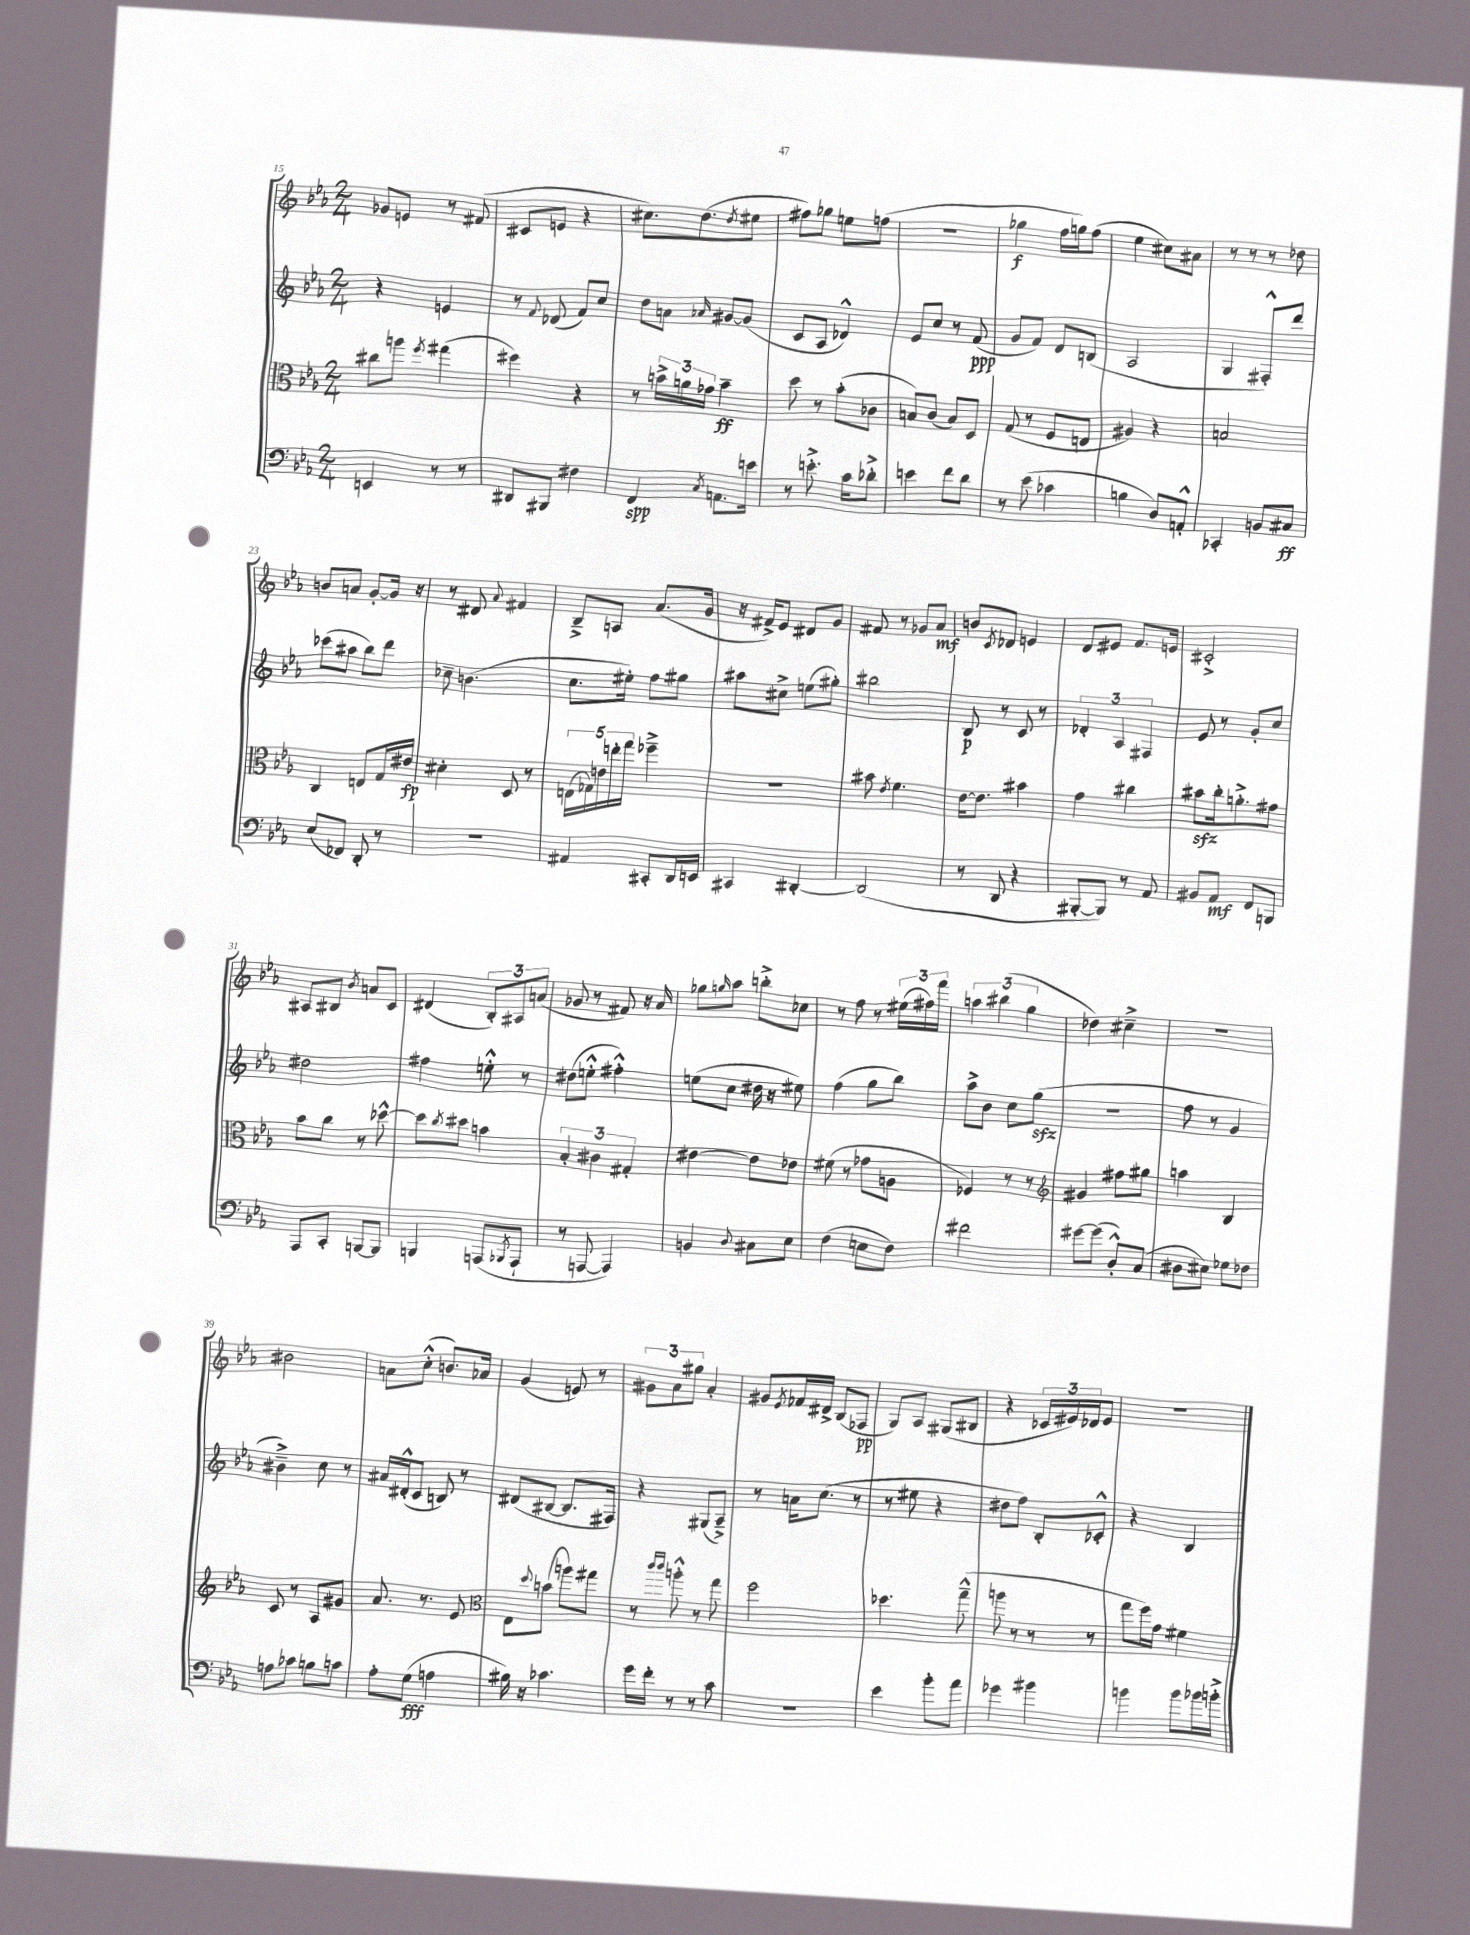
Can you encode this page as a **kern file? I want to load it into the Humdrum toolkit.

**kern	**kern	**kern	**kern
*staff4	*staff3	*staff2	*staff1
*clefF4	*clefC3	*clefG2	*clefG2
*k[b-e-a-]	*k[b-e-a-]	*k[b-e-a-]	*k[b-e-a-]
*M2/4	*M2/4	*M2/4	*M2/4
4EE	8cc#	4r	8g-
.	8aa	.	8e
.	8qff	.	.
8r	(4gg#	4e	8r
8r	.	.	(8f#
=	=	=	=
8DD#	4ff#)	8r	8c#
.	.	8qqf	.
8BBB#	.	(8d-	8e
4F#	4r	8f)	4r
.	.	8cc	.
=	=	=	=
4FF	8r	8dd	8.cc#)
.	24b^	8a	.
.	24a	.	.
.	.	.	(8.dd
.	24g-	.	.
8qC	.	16qqa-	.
8.AA	4b~	[8g#	.
.	.	.	8qdd
.	.	(8g#]	8ee#
16e	.	.	.
=	=	=	=
8r	8dd	8c	8ff#)
8.e'^	8r	8A-	8gg-
.	(8b-'	4d-^^)	8ee
16c	.	.	.
8d-'^	8c-	.	(8ff
=	=	=	=
4e	8B)	8e-	2r
.	(8c	8cc	.
8f	8B)	8r	.
8d	8D	(8f	.
=	=	=	=
8r	(8G	8g	4gg-
(8e-	8r	8f)	.
4c-	8F	8d	16ff
.	.	.	16gg)
.	8E	(8B	(8ff
=	=	=	=
4B	4A#)	2A-	4ee-
8D)	4r	.	8cc#)
8AA'^^	.	.	8a#
=	=	=	=
4CC-'	2B	4G	8r
.	.	.	8r
8BB	.	8F#'^^)	8r
8C#	.	8ddd	8dd-
=	=	=	=
(8E-	4C	(8ccc-	8b
8FF-)	.	8aa#	8a
8DD'	8E	8bb-)	[8g'
8r	16G	8ddd	16g]
.	16e#	.	16r
=	=	=	=
2r	4d#'	8cc-~	8r
.	.	(4.b	8d#
.	.	.	8qqa-
.	8D	.	4f#
.	8r	.	.
=	=	=	=
4AA#	(20E	8.cc	8B-~^
.	20G-)	.	.
.	20e	.	.
.	.	.	8A
.	20ee'	.	.
.	.	16ee#')	.
.	20gg	.	.
8CC#'	4ff-~^	8ff	(8.a-
16DD	.	8gg#	.
16EE	.	.	16g
=	=	=	=
4CC#	2r	8aa#	16r
.	.	.	16f#^)
.	.	8cc#^	8e-
[4DD#'	.	(8ee	8d#
.	.	8gg#')	8g
=	=	=	=
(2DD#]	8b#	2bb#	8f#
.	8qe-	.	.
.	4.f	.	8r
.	.	.	8g-
.	.	.	8a-
=	=	=	=
8r	[16e-	8B-	8b
.	8.e-]	.	.
.	.	.	8qc
8DD	.	8r	8d-
4r	4b#	8c	4e
.	.	8r	.
=	=	=	=
[8BBB#'	4g	6d-'	8d
8BBB#])	.	.	8e#
.	.	6A-	.
8r	4cc#	.	8.f
.	.	6F#	.
8AA-	.	.	.
.	.	.	16e
=	=	=	=
8BB#	8b#	8e-	2c#'^
8AA-	16cc'	8r	.
.	8.a'^	.	.
8FF	.	8g'	.
8BBB	8g#	8cc	.
=	=	=	=
8AAA-	8b-	2dd#	8A#
8CC'	8cc	.	8B#
.	.	.	8qb-
[8BBB	8r	.	8a
8BBB]	[8dd-^^	.	8c
=	=	=	=
4BBB	8dd-]	4ff#	(4d#
.	8qcc	.	.
.	8dd#	.	.
(8AAA	4b	8ee'^^	12B-')
.	.	.	12A#
8qBBB-	.	.	.
8AAA`	.	8r	.
.	.	.	(12a
=	=	=	=
8r	6B-'	(8dd#	8g-
[8AAA	.	8ee'^^	8r
.	6c#	.	.
4AAA])	.	4ff#'^^)	8f#)
.	6G#'	.	.
.	.	.	16r
.	.	.	16a-
=	=	=	=
4BB	[4e#	(8ee	8gg-
.	.	.	16qqgg
.	.	8cc	8aa-
8qqD	.	.	.
8C#	8e#]	16dd#	8bb'^
.	.	16r	.
8E-	8e-	8ee#)	8cc-
=	=	=	=
(4F	(8f#	(4ff	8r
.	8r	.	8ff
8E	8g-	8gg	8r
8F)	8A	8bb-)	(24ee#
.	.	.	24ff#)
.	.	.	24fff
=	=	=	=
2f#	4F-)	8aa-^	6aa
.	.	8b-	.
.	.	.	(6bb#
.	8r	8cc	.
.	.	.	6gg
.	8r	(8gg	.
=	=	=	=
*	*clefG2	*	*
[8g#	4g#	2r	4dd-)
(8g#]	.	.	.
8D'^^)	8ff#	.	4cc#~^
(8C	8gg#	.	.
=	=	=	=
8D#	4aa	8ff	2r
8E#)	.	8r	.
8G-	4B-	4g	.
8F-	.	.	.
=	=	=	=
8A	8c	4b#~^)	2b#
8c-	8r	.	.
8B	8A-	8cc	.
8c	8g#	8r	.
=	=	=	=
8A-'	8.a-	16a#	8a
.	.	(16d#'^^	.
(8G	.	8c	(8cc'^^
.	8.r	.	.
4A	.	8B)	8.b)
.	8e-	8r	.
.	.	.	16a-
=	=	=	=
*	*clefC3	*	*
16B#)	8E-	(8d#	(4g
16r	.	.	.
.	8qqdd	.	.
4.c-	(8b	[8B#	.
.	8aa)	8.B#]	8e)
.	8gg#	.	8r
.	.	16F#)	.
=	=	=	=
16g	8r	4r	12g#
16f'	.	.	.
.	.	.	12a-
.	16qqccc	.	.
.	16qqccc	.	.
8r	8aa'^^	.	.
.	.	.	12gg#
8r	8r	(8G#	4a-'
8c	8gg	8A-~^)	.
=	=	=	=
2r	2ff	8r	8g#
.	.	.	8qe-
.	.	16a	16f-
.	.	(8.cc	16d#^
.	.	.	(8B-
.	.	8r	8F-
=	=	=	=
4e-	4.dd-	8r	8G)
.	.	8ee#	8A-
8b-'	.	4r	(8G#
8a-	(8gg~^^	.	8B#
=	=	=	=
4g-	8aa	8dd#	4r
.	8r	8ff)	.
4b#	8r	8B-'	24c-
.	.	.	24e#)
.	.	.	24d-
.	8r	8c-'^^	8e#
=	=	=	=
4b	8gg	4r	2r
.	16ff)	.	.
.	16g	.	.
8b	4f#	4B-	.
16b-	.	.	.
16b'^	.	.	.
==	==	==	==
*-	*-	*-	*-
